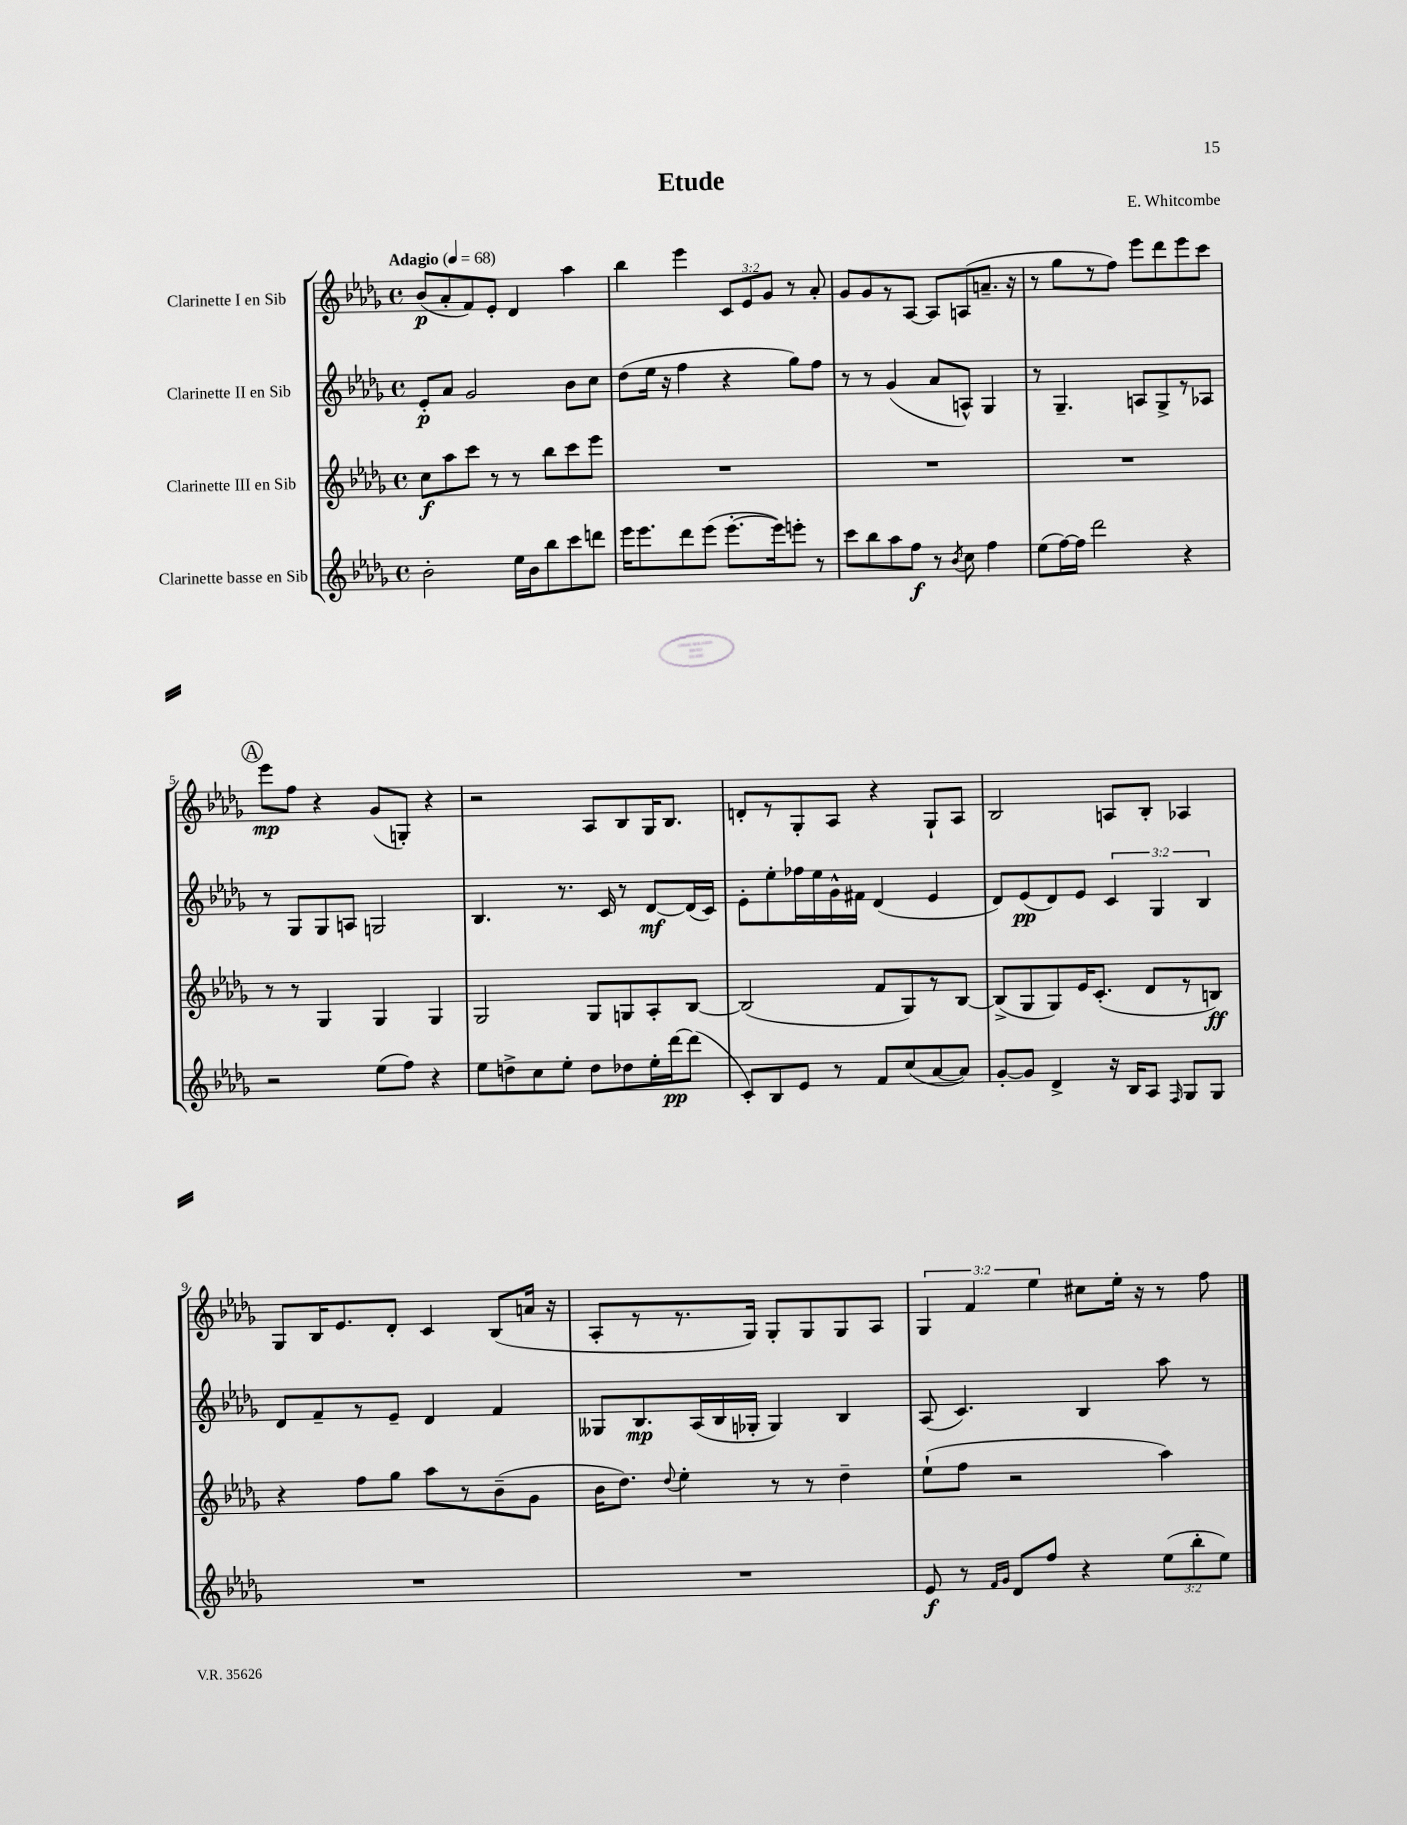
\header { title = "Etude" composer = "E. Whitcombe" }
<<
\new StaffGroup <<
\new Staff = "s0" \with { instrumentName = "Clarinette I en Sib" } {
    \clef treble \key des \major \defaultTimeSignature \time 4/4 \override Staff.TupletNumber.text = #tuplet-number::calc-fraction-text \tempo "Adagio" 4 = 68
    \autoBeamOff bes'8[\p( aes'8-. f'8) ees'8]-. des'4 aes''4 |
    bes''4 ees'''4 \tuplet 3/2 { c'8[ ees'8 ges'8] } r8 aes'8-. |
    ges'8[ ges'8 r8 aes8]~ aes8[ a8( a'8.]-- r16 |
    r8 ges''8[ r8 f''8]) ees'''8[ des'''8 ees'''8 c'''8] |
    \mark \markup { \circle "A" } ees'''8[\mp f''8] r4 ges'8[( g8]-.) r4 |
    r2 aes8[ bes8 ges16 bes8.] |
    d'8[-. r8 ges8-. aes8] r4 ges8[-! aes8] |
    bes2 a8[ bes8]-. aes4 |
    ges8[ bes16 ees'8. des'8]-. c'4 bes8[( a'16] r16 |
    aes8[-. r8 r8. ges16]) ges8[-. ges8 ges8 aes8] |
    \tuplet 3/2 { ges4 f'4 ees''4 } cis''8[ ees''16]-. r16 r8 f''8 \bar "|." |
}
\new Staff = "s1" \with { instrumentName = "Clarinette II en Sib" } {
    \clef treble \key des \major \defaultTimeSignature \time 4/4 \override Staff.TupletNumber.text = #tuplet-number::calc-fraction-text
    \autoBeamOff ees'8[-.\p aes'8] ges'2 bes'8[ c''8] |
    des''8[( ees''16] r16 f''4 r4 ges''8[) f''8] |
    r8 r8 ges'4( aes'8[ a8]-^) ges4 |
    r8 ges4.-- a8[ ges8-> r8 aes8] |
    \mark \markup { \circle "A" } r8 ges8[ ges8 a8] g2 |
    bes4. r8. c'16 r8 des'8[~\mf des'16( c'16]) |
    ees'8[-. ees''8-. fes''16 ees''16 ges'16-^ fis'16] des'4( ees'4 |
    des'8[) ees'8\pp( des'8) ees'8] \tuplet 3/2 { c'4 ges4 bes4 } |
    des'8[ f'8-- r8 ees'8]-- des'4 f'4 |
    geses8[ bes8.\mp aes16( bes16 ges16]-. ges4) bes4 |
    aes8( c'4.) bes4 aes''8 r8 \bar "|." |
}
\new Staff = "s2" \with { instrumentName = "Clarinette III en Sib" } {
    \clef treble \key des \major \defaultTimeSignature \time 4/4
    \autoBeamOff c''8[\f aes''8 c'''8] r8 r8 bes''8[ c'''8 ees'''8] |
    R1 |
    R1 |
    R1 |
    \mark \markup { \circle "A" } r8 r8 ges4 ges4 ges4 |
    ges2 ges8[ g8 aes8-. bes8]~ |
    bes2( f'8[ ges8) r8 bes8]~ |
    bes8[->( ges8 ges8) ees'16 c'8.]-.( des'8[ r8 b8]\ff) |
    r4 f''8[ ges''8] aes''8[ r8 bes'8--( ges'8] |
    bes'16[ des''8.]) \appoggiatura { des''8 } ees''4-. r8 r8 des''4-- |
    ees''8[-!( f''8] r2 aes''4) \bar "|." |
}
\new Staff = "s3" \with { instrumentName = "Clarinette basse en Sib" } {
    \clef treble \key des \major \defaultTimeSignature \time 4/4 \override Staff.TupletNumber.text = #tuplet-number::calc-fraction-text
    \autoBeamOff bes'2-. ees''16[ bes'16 bes''8 c'''8 d'''8] |
    ees'''16[ ees'''8. des'''8 ees'''8]( ees'''8.[~-. ees'''16) e'''8]-. r8 |
    c'''8[ bes''8 aes''8 f''8]\f r8 \acciaccatura { bes'8 } c''8 f''4 |
    ees''8[( f''16~) f''16] des'''2 r4 |
    \mark \markup { \circle "A" } r2 ees''8[( f''8]) r4 |
    ees''8[ d''8-> c''8 ees''8]-. d''8[ des''8 ees''16-. des'''16~\pp des'''8]( |
    c'8[-.) bes8 ees'8] r8 f'8[ c''8( aes'8~ aes'8]) |
    ges'8[~-. ges'8] des'4-> r16 bes16[ aes8] \grace { f16 } ges8[ ges8] |
    R1 |
    R1 |
    ees'8\f r8 \grace { f'16[ ges'16] } des'8[ f''8] r4 \tuplet 3/2 { ees''8[( bes''8-. ees''8]) } \bar "|." |
}
>>
>>
